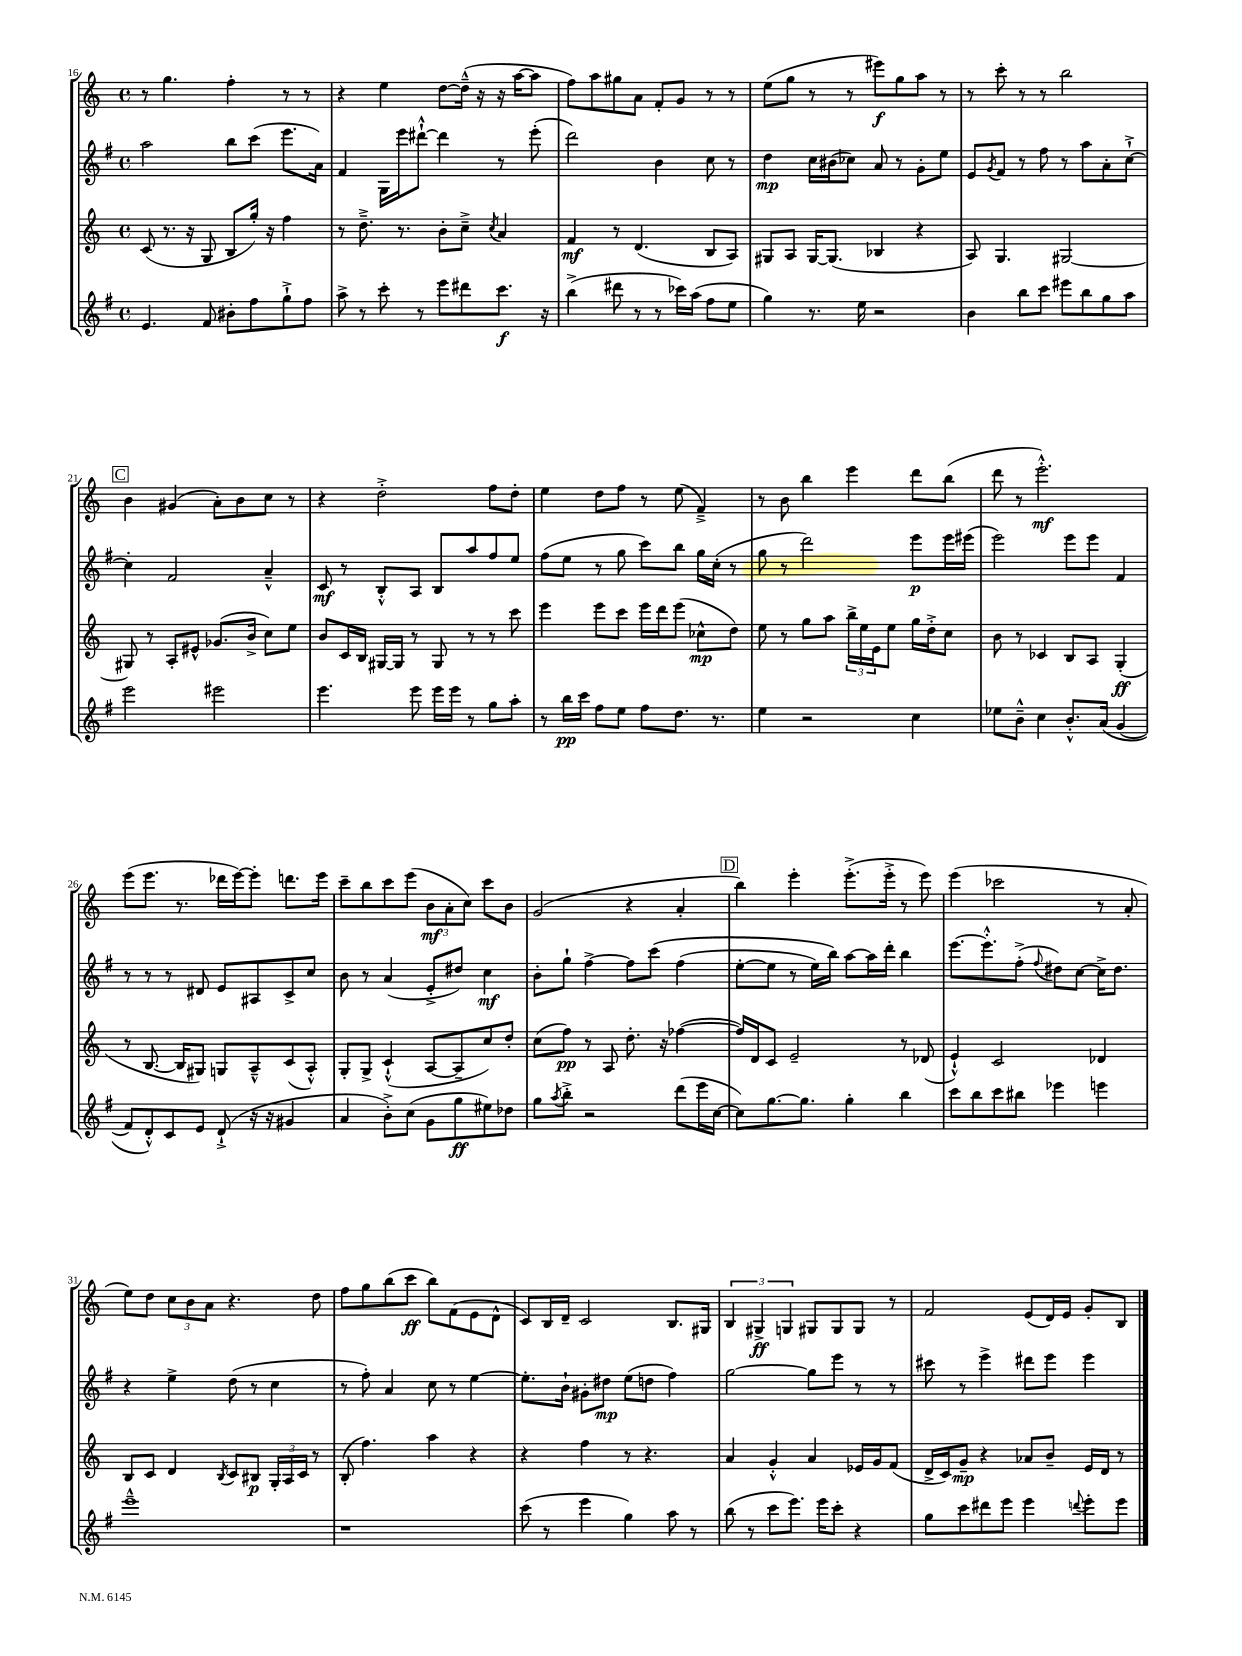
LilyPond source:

<<
\new StaffGroup <<
\new Staff = "s0" {
    \clef treble \key c \major \defaultTimeSignature \time 4/4
    r8 g''4. f''4-. r8 r8 |
    r4 e''4 d''8~ d''16---^( r16 r16 a''16~ a''8 |
    f''8) a''8 gis''8 a'8 f'8-. g'8 r8 r8 |
    e''8( g''8 r8 r8 eis'''8\f) g''8 a''8 r8 |
    r8 c'''8-. r8 r8 b''2 |
    \mark \markup { \box "C" } b'4 gis'4( a'8-.) b'8 c''8 r8 |
    r4 d''2-.-> f''8 d''8-. |
    e''4 d''8 f''8 r8 e''8( f'4--->) |
    r8 b'8 b''4 e'''4 d'''8 b''8( |
    d'''8 r8 e'''2.-.-^\mf) |
    e'''8( e'''8. r8. des'''16 e'''16~) e'''8-. d'''8. e'''16 |
    c'''8-- b''8 c'''8 e'''8( \tuplet 3/2 { b'8\mf a'8-. c''8) } c'''8 b'8 |
    g'2( r4 a'4-. |
    \mark \markup { \box "D" } b''4) e'''4-. e'''8.-.->( e'''16-.-> r8 e'''8) |
    e'''4( ces'''2 r8 a'8-. |
    e''8) d''8 \tuplet 3/2 { c''8 b'8 a'8 } r4. d''8 |
    f''8 g''8 b''8( c'''8\ff b''8) f'8( e'8 d'8-^ |
    c'8) b16 d'16-- c'2 b8. gis16 |
    \tuplet 3/2 { b4 gis4->\ff g4 } gis8 gis8 gis8 r8 |
    f'2 e'8( d'16) e'16 g'8-. b8 \bar "|." |
}
\new Staff = "s1" {
    \clef treble \key g \major \defaultTimeSignature \time 4/4
    a''2 b''8 c'''8( e'''8. a'16) |
    fis'4 g16 e'''16 dis'''8~-!-^ dis'''4 r8 e'''8-.( |
    d'''2) b'4 c''8 r8 |
    d''4\mp c''16 bis'16( ces''8) a'8 r8 g'8-. e''8 |
    e'8 \acciaccatura { g'8 } fis'8 r8 fis''8 r8 a''8 a'8-. c''8~-!-> |
    \mark \markup { \box "C" } c''4-. fis'2 a'4---^ |
    c'8\mf r8 b8-.-^ a8 b8 a''8 fis''8 e''8 |
    fis''8( e''8 r8 g''8 c'''8) b''8 g''16 c''16-.( r8 |
    g''8 r8 d'''2) e'''8\p e'''16 eis'''16( |
    e'''2) e'''8 e'''8 fis'4 |
    r8 r8 r8 dis'8 e'8 ais8 c'8-> c''8 |
    b'8 r8 a'4( e'8-.-> dis''8) c''4\mf |
    b'8-. g''8-! fis''4~-> fis''8 c'''8\( fis''4( |
    \mark \markup { \box "D" } e''8~-. e''8 r8 e''16) b''16\) a''8~ a''16 d'''16-. b''4 |
    e'''8.~ e'''8.-.-^ fis''8-.->( \appoggiatura { fis''8 } dis''8) c''8~ c''16-> dis''8. |
    r4 e''4-> d''8( r8 c''4 |
    r8 fis''8-.) a'4 c''8 r8 e''4~ |
    e''8.-. b'16-! gis'8-. dis''8\mp e''8( d''8 fis''4) |
    g''2~ g''8 e'''8 r8 r8 |
    cis'''8 r8 e'''4-> dis'''8 e'''8 e'''4 \bar "|." |
}
\new Staff = "s2" {
    \clef treble \key c \major \defaultTimeSignature \time 4/4
    c'8( r8. r16 g8 b8 g''16-.) r16 f''4 |
    r8 d''8.---> r8. b'8-. c''8---> \acciaccatura { c''8 } a'4 |
    f'4\mf r8 d'4.( b8 a8) |
    gis8 a8 gis16~ gis8.( bes4 r4 |
    a8) g4. gis2~ |
    \mark \markup { \box "C" } gis8 r8 a8-. eis'8-^ ges'8.( b'16-> c''8) e''8 |
    b'8 c'16 b16 gis16~ gis16 r8 gis8 r8 r8 c'''8 |
    e'''4 e'''8 c'''8 e'''16 d'''16 e'''8( ces''8-^\mp d''8) |
    e''8 r8 g''8 a''8 \tuplet 3/2 { b''16-> e''16 e'16 } e''8 g''16 d''16-.-> c''8 |
    b'8 r8 ces'4 b8 a8 g4-.\ff( |
    r8 b8.~ b16 gis8) g8 a8---^ c'8( a8-.-^) |
    g8-. g8-> c'4-!-^( a8~ a8-- c''8) d''8-. |
    c''8( f''8\pp) r8 a8 d''8.-. r16 fes''4~( |
    \mark \markup { \box "D" } fes''16) d'16 c'8 e'2-- r8 des'8( |
    e'4-!-^) c'2 des'4 |
    b8 c'8 d'4 \acciaccatura { b8 } c'8 bis8\p \tuplet 3/2 { g16-. a16 c'16 } r8 |
    b8-.( f''4.) a''4 r4 |
    r4 f''4 r8 r4. |
    a'4 g'4-.-^ a'4 ees'16 g'16 f'8( |
    d'16-> c'16) g'8--\mp r4 aes'8 b'8-- e'16 d'16 r8 \bar "|." |
}
\new Staff = "s3" {
    \clef treble \key g \major \defaultTimeSignature \time 4/4
    e'4. fis'8 bis'8-. fis''8 g''8-!-> fis''8 |
    a''8-> r8 c'''8-. r8 e'''8 dis'''8 c'''8.\f r16 |
    b''4->( dis'''8 r8 r8 ces'''16) a''16( fis''8 e''8 |
    g''4) r8. e''16 r2 |
    b'4 b''8 c'''8 eis'''8 b''8 g''8 a''8 |
    \mark \markup { \box "C" } e'''2 eis'''2 |
    e'''4. e'''8 e'''16 e'''16 r8 g''8 a''8-. |
    r8 b''16\pp c'''16 fis''8 e''8 fis''8 d''8. r8. |
    e''4 r2 c''4 |
    ees''8 b'8---^ c''4 b'8.-.-^ a'16\( g'4( |
    fis'8) d'8-.-^\) c'8 e'8 d'8-!->( r16 r16 gis'4 |
    a'4 b'8-.->) c''8( g'8 g''8\ff eis''8) des''8 |
    g''8 \acciaccatura { a''8 } b''8-.-> r2 d'''8( e'''16 c''16~ |
    \mark \markup { \box "D" } c''8) g''8.~ g''8. g''4-. b''4 |
    c'''8 b''8 c'''8 bis''8 ees'''4 e'''4 |
    e'''1---^ |
    r1 |
    c'''8( r8 e'''4 g''4) a''8 r8 |
    b''8( r8 c'''8 e'''8.) e'''16 c'''8-. r4 |
    g''8 c'''8 dis'''8 e'''8 e'''4 \appoggiatura { d'''8 } e'''8-. e'''8 \bar "|." |
}
>>
>>
\layout { \context { \Score currentBarNumber = #16 } }
